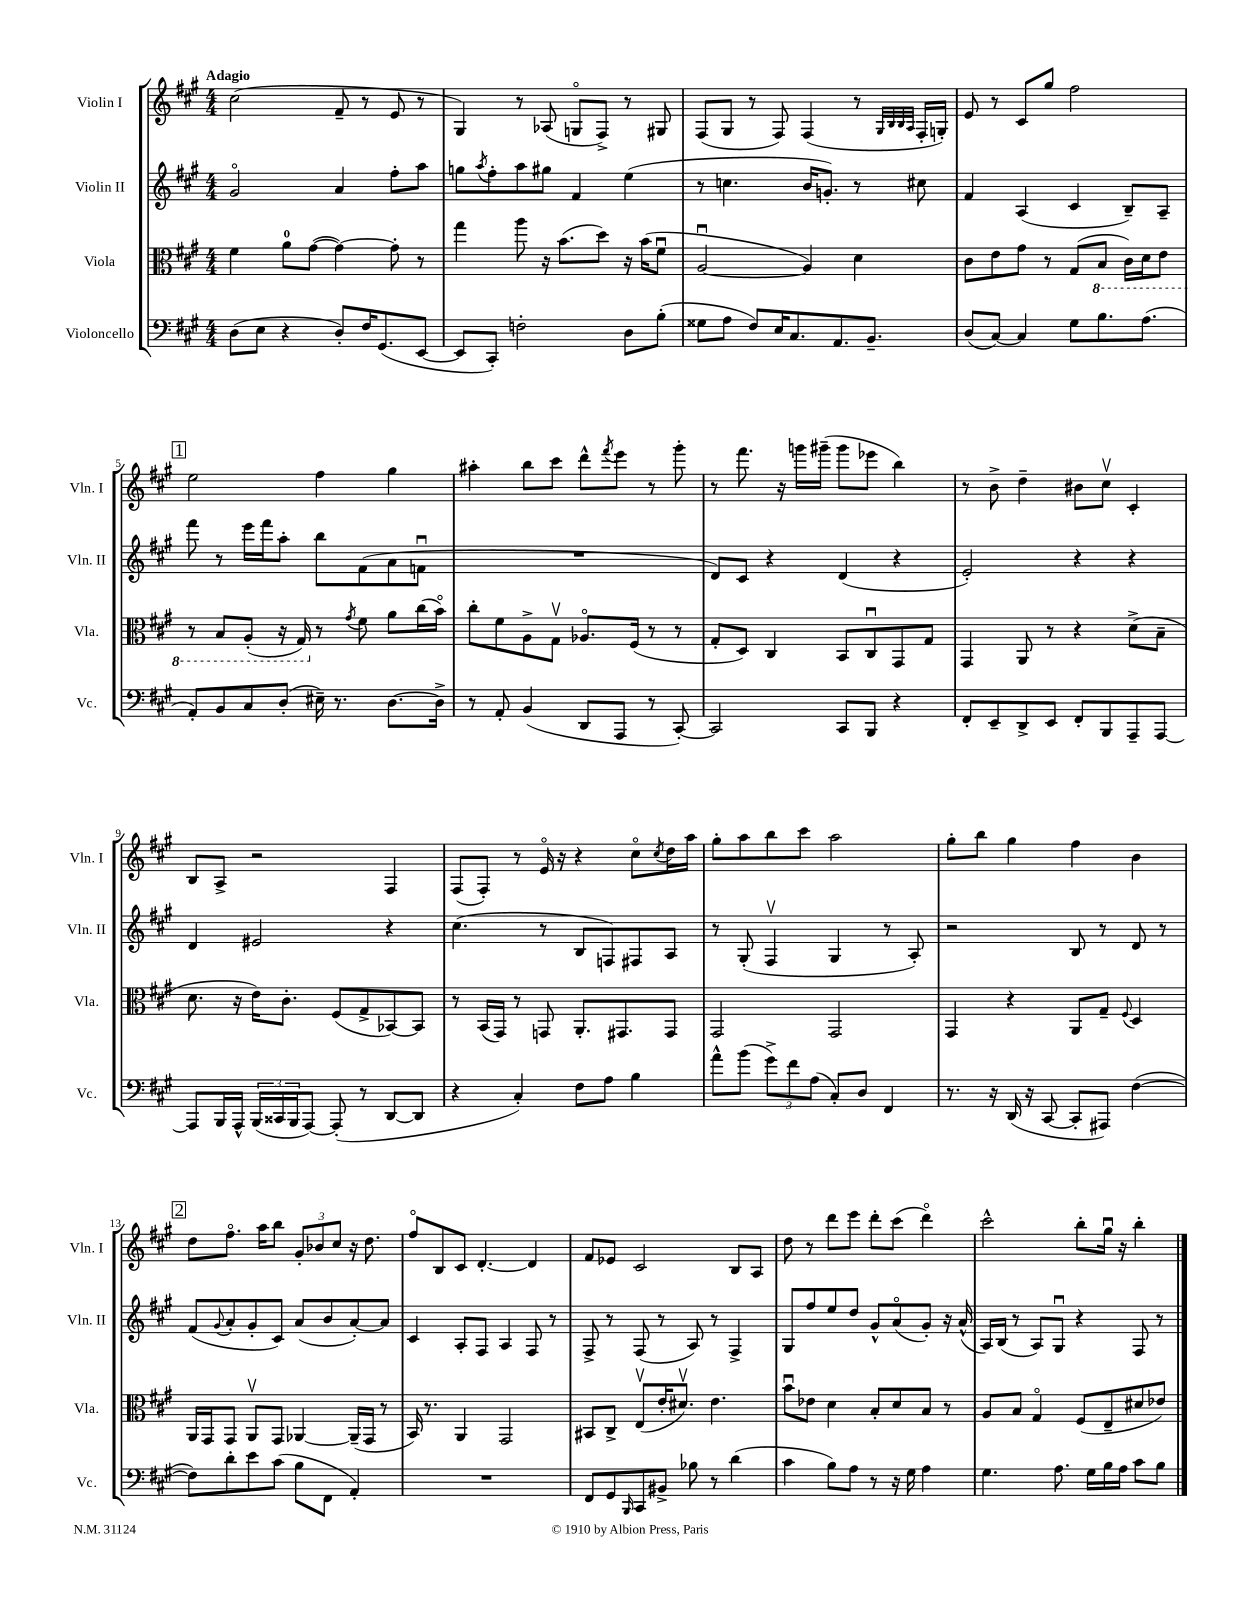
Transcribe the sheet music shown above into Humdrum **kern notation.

**kern	**kern	**kern	**kern
*part4	*part3	*part2	*part1
*staff4	*staff3	*staff2	*staff1
*I"Violoncello	*I"Viola	*I"Violin II	*I"Violin I
*I'Vc.	*I'Vla.	*I'Vln. II	*I'Vln. I
*clefF4	*clefC3	*clefG2	*clefG2
*k[f#c#g#]	*k[f#c#g#]	*k[f#c#g#]	*k[f#c#g#]
*M4/4	*M4/4	*M4/4	*M4/4
=1	=1	=1	=1
!	!	!	!LO:TX:a:B:t=Adagio
(8D\L	4f#\	2g#/	(2cc#\
8E\J	.	.	.
4r	8a\L	.	.
.	([8g#\J	.	.
8D'/L)	4g#\_)	4a/	8f#~/
16F#/K	.	.	8r
(8.GG#/	.	.	.
.	8g#'\]	8ff#'\L	8e/
[8EE/J	8r	8aa\J	8r
=2	=2	=2	=2
8EE/L]	4gg#\	8ggn\L	4G#/)
.	.	8qaa/	.
8CC#'/J)	.	8ff#'\	.
2Fn'\	8aa\	8aa\	8r
.	16r	8gg#X\J	(8A-X/
.	(8.b\L	.	.
.	.	4f#/	8Gn/L
.	8dd\J)	.	8F#^/J)
8D\L	16r	(4ee\	8r
.	(16b\KL	.	.
(8B'\J	8f#u\J	.	8G#X/
=3	=3	=3	=3
8G##X\L	[2Au/	8r	(8F#/L
8A\J	.	4.ccn\	8G#/J
8F#/L)	.	.	8r
16E/K	.	.	8F#/)
8.C#/	.	.	.
.	4A/])	16b/KL	(4F#/
.	.	8.gn'/J)	.
8.AA/	.	.	.
.	4d\	8r	8r
8.BB~/J	.	.	.
.	.	.	32qqG#/LLL
.	.	.	32qqB/
.	.	.	32qqB/
.	.	.	32qqA/JJJ
.	.	8cc#X\	16F#'/LL
.	.	.	16Gn'/JJ)
=4	=4	=4	=4
(8D/L	8c#\L	4f#/	8e/
[8C#/J)	8e\	.	8r
4C#/]	8g#\J	(4A/	8c#/L
.	8r	.	8gg#/J
8G#\L	(8G#/L	4c#/	2ff#\
*	*8ba	*	*
8.B\	8BB/J	.	.
.	16C#\LL)	8B~/L)	.
(8.A\J	16D\J	.	.
.	8E\J	8A~/J	.
!!LO:LB:g=z
!!LO:REH:place=s1:t=1
=5	=5	=5	=5
8AA'/L)	8r	8fff#\	2ee\
8BB/	8BB/L	8r	.
8C#/	(8AA'/J	16eee\LL	.
.	.	16fff#\J	.
(8D'/J	16r	8aa'\J	.
.	16GG#/)	.	.
*	*X8ba	*	*
16E#X~\)	8r	8bb\L	4ff#\
8.r	.	.	.
.	8qg#/	.	.
.	8f#\	(8f#\	.
[8.D\L	8a\L	8a\	4gg#\
.	(16cc#\L	8fnu\J	.
16D^\Jk]	16b\JJ)	.	.
=6	=6	=6	=6
8r	8cc#'\L	1r	4aa#X'\
8AA'/	8f#\	.	.
(4BB/	8A^\	.	8bb\L
.	8G#v\J	.	8ccc#\J
8DD/L	8.A-X/L	.	8ddd^^\L
.	.	.	8qfff#/
8AAA/J	.	.	8eee\J
.	(16F#/Jk	.	.
8r	8r	.	8r
[8CC#'/)	8r	.	8ggg#'\
=7	=7	=7	=7
2CC#/]	8G#'/L	8d/L)	8r
.	8D/J)	8c#/J	8.fff#\
.	4C#/	4r	.
.	.	.	16r
.	.	.	16gggn\LL
.	.	.	(16ggg#X~\JJ
8CC#/L	8BB/L	(4d/	8ggg#\L
8BBB/J	8C#u/	.	8eee-X\J
4r	8GG#/	4r	4bb\)
.	8G#/J	.	.
=8	=8	=8	=8
8FF#'/L	4GG#/	2e'/)	8r
8EE~/	.	.	8b^\
8DD^/	8AA/	.	4dd~\
8EE/J	8r	.	.
8FF#'/L	4r	4r	8b#X\L
8BBB/	.	.	8cc#v\J
8AAA~/	(8d^\L	4r	4c#'/
[8AAA/J	8B~\J	.	.
!!LO:LB:g=z
=9	=9	=9	=9
8AAA/L]	8.d\	4d/	8B/L
16BBB/L	.	.	8A^/J
16AAA^^/JJ	16r	.	.
(24BBB/LL	16e\KL)	2e#X/	2r
24CC##X/	.	.	.
.	8.c#'\J	.	.
24BBB/J	.	.	.
[8AAA/J)	.	.	.
(8AAA'/]	(8F#/L	.	.
8r	8G#^/	.	.
[8DD/L	[8BB-X/)	4r	4F#/
8DD/J]	8BB-/J]	.	.
=10	=10	=10	=10
4r	8r	(4.cc#\	(8F#/L
.	(16BB/LL	.	8F#'/J)
.	16GG#/JJ)	.	.
4C#'/)	8r	.	8r
.	8GGn/	8r	16e/
.	.	.	16r
8F#\L	8.AA'/L	8B/L	4r
8A\J	.	8Fn/)	.
.	8.GG#X/	.	.
4B\	.	8F#X/	8cc#\L
.	.	.	8qcc#/
.	8GG#/J	8A/J	16dd\L
.	.	.	16aa\JJ
=11	=11	=11	=11
8a^^\L	2GG#/	8r	8gg#'\L
(8b\J	.	(8G#'/	8aa\
12g#^\L)	.	4F#v/	8bb\
12f#\	.	.	.
.	.	.	8ccc#\J
(12A\J	.	.	.
8C#'/L)	2GG#/	4G#/	2aa\
8D/J	.	.	.
4FF#/	.	8r	.
.	.	8A'/)	.
=12	=12	=12	=12
8.r	4GG#/	2r	8gg#'\L
.	.	.	8bb\J
16r	.	.	.
(16DD/	4r	.	4gg#\
16r	.	.	.
[8CC#/	.	.	.
8CC#'/L]	8AA/L	8B/	4ff#\
8AAA#X/J)	8G#~/J	8r	.
.	8qqF#/	.	.
([4F#\	4D/	8d/	4b\
.	.	8r	.
!!LO:LB:g=z
!!LO:REH:place=s1:t=2
=13	=13	=13	=13
8F#\L])	16AA/LL	(8f#/L	8dd\L
.	16GG#/J	.	.
.	.	8qqg#/	.
8d'\	8GG#/J	8a'/	8.ff#\J
8e\	8AAv/L	8g#'/	.
.	.	.	16aa\KL
(8c#\J	8GG#/J	8c#/J)	8bb\J
8B\L	[4AA-X/	(8a/L	12g#'/L
.	.	.	12b-X/
8FF#\J	.	8b/	.
.	.	.	12cc#/J
4AA'/)	(16AA-~/LL]	[8a'/)	16r
.	16GG#/JJ	.	8.dd\
.	8r	8a/J]	.
=14	=14	=14	=14
1r	16BB/)	4c#/	8ff#/L
.	8.r	.	.
.	.	.	8B/
.	4AA/	8A'/L	8c#/J
.	.	8F#/J	[4.d'/
.	2GG#/	4A/	.
.	.	8F#/	4d/]
.	.	8r	.
=15	=15	=15	=15
8FF#/L	8BB#X/L	8F#^/	8f#/L
8GG#/	8C#^/J	8r	8e-X/J
16qqBBB/	.	.	.
8CC#/	(8Ev/L	(8F#/	2c#/
8BB#X^/J	16e'/K	8r	.
.	8.d#Xv/J)	.	.
8B-X\	.	8A/)	.
8r	4.e\	8r	.
(4d\	.	4F#^/	8B/L
.	.	.	8A/J
=16	=16	=16	=16
4c#\	8bu\L	8G#/L	8dd\
.	8e-X\J	8ff#/	8r
8B\L)	4d\	8ee/	8ddd\L
8A\J	.	8dd/J	8eee\J
8r	8B'/L	8g#^^/L	8ddd'\L
16r	8d/	(8a/	(8ccc#\J
16G#\	.	.	.
4A\	8B/J	8g#'/J)	4ddd\)
.	8r	16r	.
.	.	(16a^^/	.
=17	=17	=17	=17
4.G#\	8A/L	16A/LL)	2ccc#^^\
.	.	(16B/JJ	.
.	8B/J	8r	.
.	4G#/	8A/L)	.
8.A\	.	8G#u/J	.
.	(8F#/L	4r	8bb'\L
16G#\LL	.	.	.
16B\	8E~/	.	16gg#u\Jk
16A\JJ	.	.	16r
8c#\L	8d#X/	8F#/	4bb'\
8B\J	8e-X/J)	8r	.
==	==	==	==
*-	*-	*-	*-
